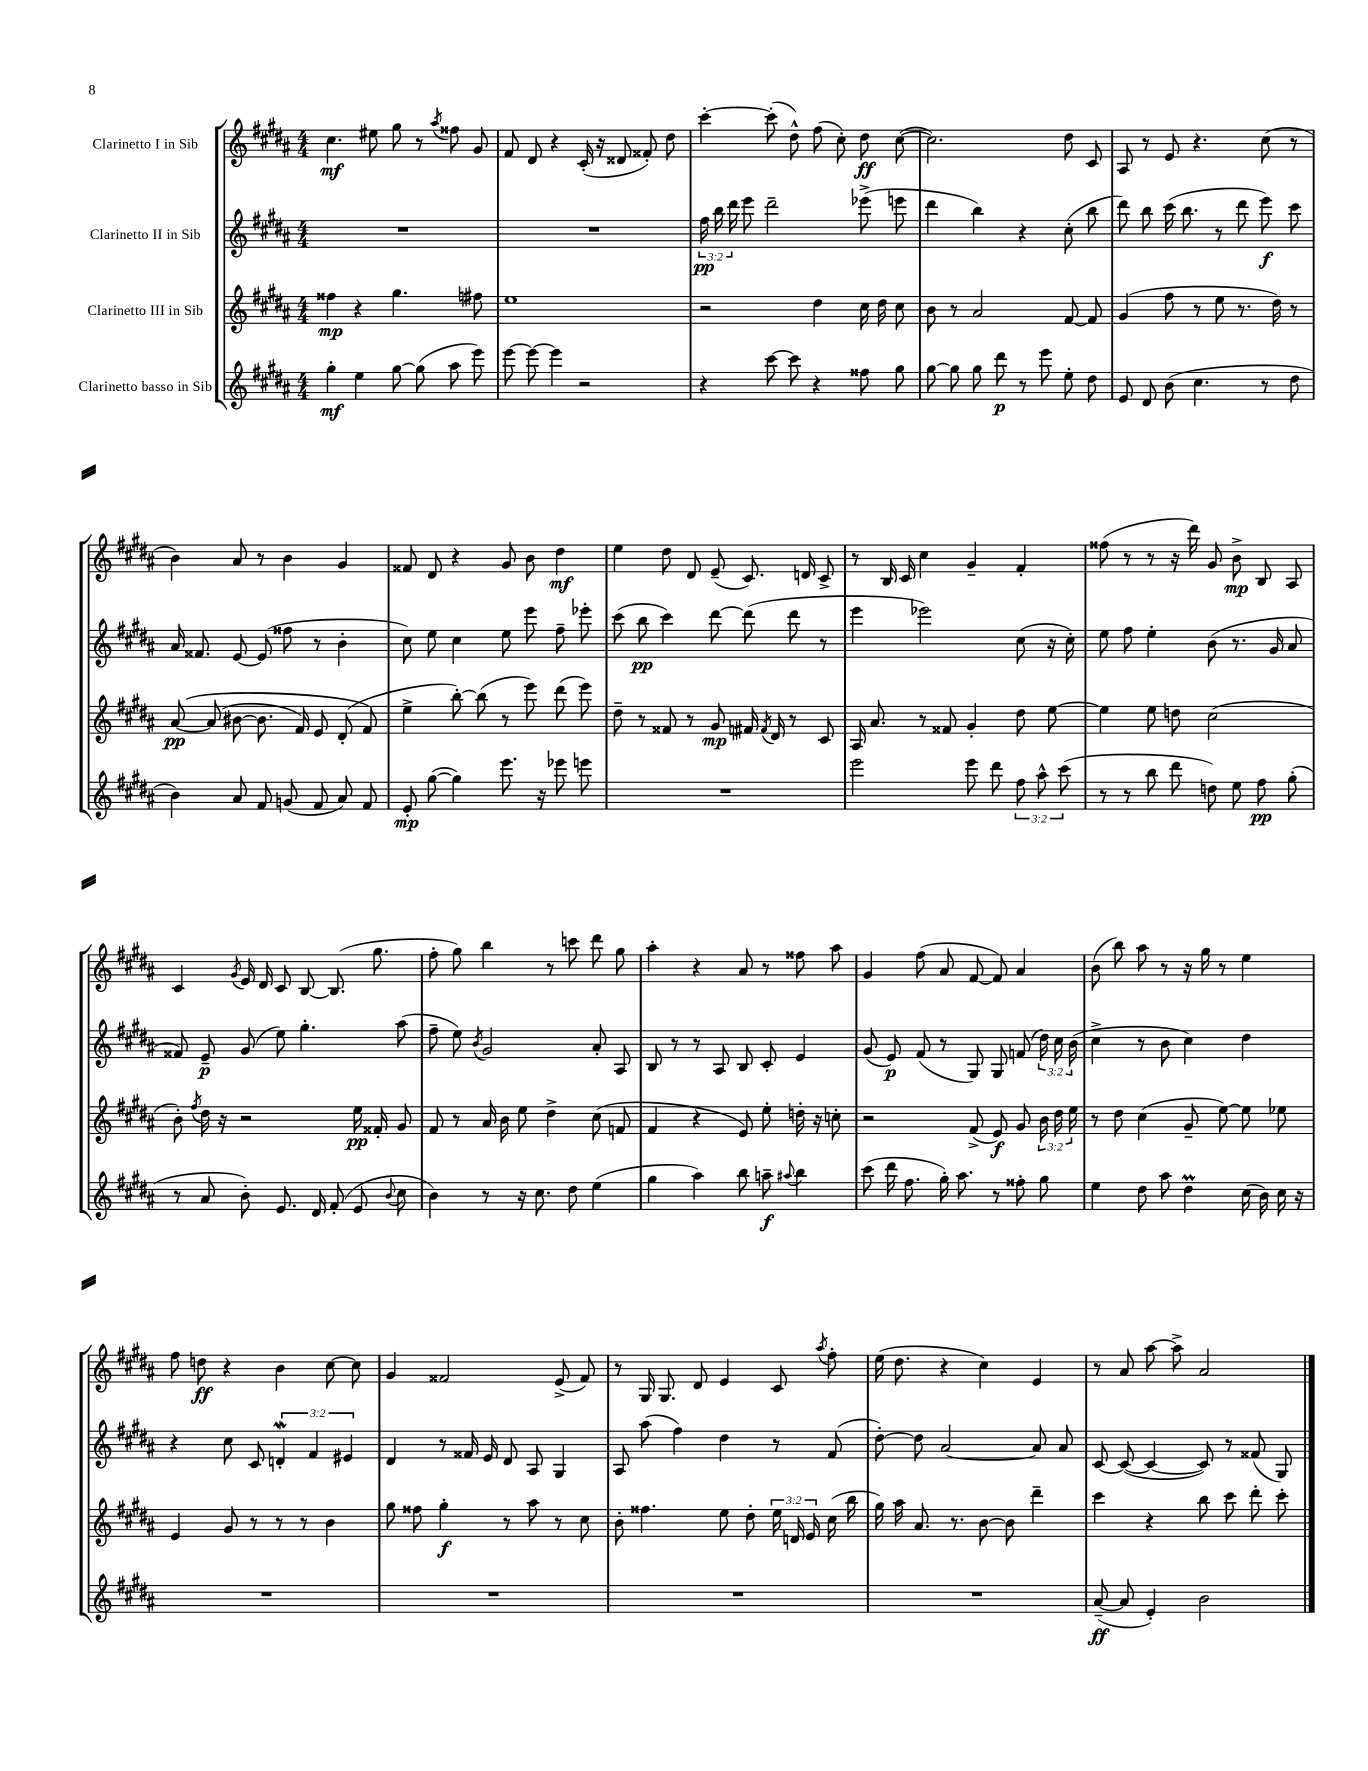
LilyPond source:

<<
\new StaffGroup <<
\new Staff = "s0" \with { instrumentName = "Clarinetto I in Sib" } {
    \clef treble \key b \major \numericTimeSignature \time 4/4
    \autoBeamOff cis''4.\mf eis''8 gis''8 r8 \acciaccatura { ais''8 } fisis''8 gis'8 |
    fis'8 dis'8 r4 cis'16-.( r16 disis'8 fisis'8-.) dis''8 |
    cis'''4~-. cis'''8-.( dis''8-^) fis''8( cis''8-.) dis''8\ff cis''8~( |
    cis''2.) dis''8 cis'8 |
    ais8 r8 e'8 r4. cis''8( r8 |
    b'4) ais'8 r8 b'4 gis'4 |
    fisis'8 dis'8 r4 gis'8 b'8 dis''4\mf |
    e''4 dis''8 dis'8 e'8--( cis'8.) d'16 cis'8-> |
    r8 b16 cis'16 cis''4 gis'4-- fis'4-. |
    fisis''8( r8 r8 r16 dis'''16) gis'8 b'8->\mp b8 ais8 |
    cis'4 \acciaccatura { gis'8 } e'16 dis'16 cis'8 b8~ b8.( gis''8. |
    fis''8-. gis''8) b''4 r8 c'''8 dis'''8 gis''8 |
    ais''4-. r4 ais'8 r8 fisis''8 ais''8 |
    gis'4 fis''8( ais'8 fis'8~ fis'8) ais'4 |
    b'8( b''8) ais''8 r8 r16 gis''16 r8 e''4 |
    fis''8 d''8\ff r4 b'4 cis''8~ cis''8 |
    gis'4 fisis'2 e'8->( fisis'8) |
    r8 gis16 gis8. dis'8 e'4 cis'8 \acciaccatura { ais''8 } fis''8-. |
    e''16( dis''8. r4 cis''4) e'4 |
    r8 ais'8 ais''8~ ais''8-> ais'2 \bar "|." |
}
\new Staff = "s1" \with { instrumentName = "Clarinetto II in Sib" } {
    \clef treble \key b \major \numericTimeSignature \time 4/4 \override Staff.TupletNumber.text = #tuplet-number::calc-fraction-text
    \autoBeamOff R1 |
    R1 |
    \tuplet 3/2 { fis''16\pp b''16 dis'''16 } e'''8 dis'''2-- ees'''8->( e'''8 |
    dis'''4 b''4) r4 cis''8-.( b''8 |
    dis'''8) b''8 cis'''16( b''8. r8 dis'''8 e'''8\f) cis'''8 |
    ais'16 fisis'8. e'8~ e'8( fisis''8 r8 b'4-. |
    cis''8) e''8 cis''4 e''8 e'''8 fis''8-- ees'''8-. |
    cis'''8( b''8\pp cis'''4) dis'''8~ dis'''8( dis'''8 r8 |
    e'''4 ees'''2) cis''8( r16 cis''16-.) |
    e''8 fis''8 e''4-. b'8( r8. gis'16 ais'8 |
    fisis'8) e'8--\p gis'8( e''8) gis''4.-. ais''8( |
    fis''8-- e''8) \acciaccatura { b'8 } gis'2 ais'8-. ais8 |
    b8 r8 r8 ais8 b8 cis'8-. e'4 |
    gis'8( e'8\p) fis'8( r8 gis8) gis8 f'8( \tuplet 3/2 { dis''16) cis''16 b'16( } |
    cis''4-> r8 b'8 cis''4) dis''4 |
    r4 cis''8 cis'8 \tuplet 3/2 { d'4-.\mordent fis'4 eis'4 } |
    dis'4 r8 fisis'16 e'16 dis'8 ais8 gis4 |
    ais8 ais''8( fis''4) dis''4 r8 fis'8( |
    dis''8~-.) dis''8 ais'2~ ais'8 ais'8 |
    cis'8~ cis'8~( cis'4~ cis'8) r8 fisis'8( gis8) \bar "|." |
}
\new Staff = "s2" \with { instrumentName = "Clarinetto III in Sib" } {
    \clef treble \key b \major \numericTimeSignature \time 4/4 \override Staff.TupletNumber.text = #tuplet-number::calc-fraction-text
    \autoBeamOff fisis''4\mp r4 gis''4. fis''8 |
    e''1 |
    r2 dis''4 cis''16 dis''16 cis''8 |
    b'8 r8 ais'2 fis'8~ fis'8 |
    gis'4( fis''8 r8 e''8 r8. dis''16) r8 |
    ais'8~\pp\( ais'8( bis'8~ bis'8. fis'16) e'8 dis'8-.( fis'8\) |
    e''4-> b''8~-.) b''8( r8 e'''8) dis'''8( e'''8) |
    dis''8-- r8 fisis'8 r8 gis'8\mp fis'16 \acciaccatura { fis'8 } dis'16 r8 cis'8 |
    ais16 ais'8. r8 fisis'8 gis'4-. dis''8 e''8~ |
    e''4 e''8 d''8 cis''2( |
    b'8-.) \acciaccatura { fis''8 } dis''16 r16 r2 e''16\pp fisis'16-. gis'8 |
    fis'8 r8 ais'16 b'16 e''8 dis''4-> cis''8( f'8 |
    fis'4 r4 e'8) e''8-. d''16-. r16 c''8-. |
    r2 fis'8->( e'8\f) gis'8 \tuplet 3/2 { b'16 dis''16 e''16 } |
    r8 dis''8 cis''4( gis'8-- e''8~) e''8 ees''8 |
    e'4 gis'8 r8 r8 r8 b'4 |
    gis''8 fisis''8 gis''4-.\f r8 ais''8 r8 cis''8 |
    b'8-. fisis''4. e''8 dis''8-. \tuplet 3/2 { e''16 d'16 e'16 } cis''16( b''16 |
    gis''16) ais''16 ais'8. r8. b'8~ b'8 dis'''4-- |
    cis'''4 r4 b''8 cis'''8 dis'''8-. cis'''8-. \bar "|." |
}
\new Staff = "s3" \with { instrumentName = "Clarinetto basso in Sib" } {
    \clef treble \key b \major \numericTimeSignature \time 4/4 \override Staff.TupletNumber.text = #tuplet-number::calc-fraction-text
    \autoBeamOff gis''4-.\mf e''4 gis''8~ gis''8( ais''8 e'''8) |
    e'''8~ e'''8~ e'''4 r2 |
    r4 cis'''8~ cis'''8 r4 fisis''8 gis''8 |
    gis''8~ gis''8 gis''8 dis'''8\p r8 e'''8 e''8-. dis''8 |
    e'8 dis'8 b'8( cis''4. r8 dis''8 |
    b'4) ais'8 fis'8 g'8( fis'8 ais'8) fis'8 |
    e'8-.\mp gis''8~( gis''4) e'''8. r16 ees'''8 e'''8 |
    R1 |
    e'''2 e'''8 dis'''8 \tuplet 3/2 { fis''8 ais''8-^ cis'''8( } |
    r8 r8 b''8 dis'''8 d''8) e''8 fis''8\pp gis''8-.( |
    r8 ais'8 b'8-.) e'8. dis'16 fis'8-.( e'8 \appoggiatura { b'8 } cis''8 |
    b'4) r8 r16 cis''8. dis''8 e''4( |
    gis''4 ais''4) b''8 a''8--\f \appoggiatura { ais''8 } b''4 |
    cis'''8( dis'''16 fis''8. gis''16-.) ais''8. r8 fisis''8-. gis''8 |
    e''4 dis''8 ais''8 dis''4\prall cis''16( b'16) cis''16 r16 |
    R1 |
    R1 |
    R1 |
    R1 |
    ais'8~--\ff( ais'8 e'4-.) b'2 \bar "|." |
}
>>
>>
\layout { \context { \Score \remove "Bar_number_engraver" } }
